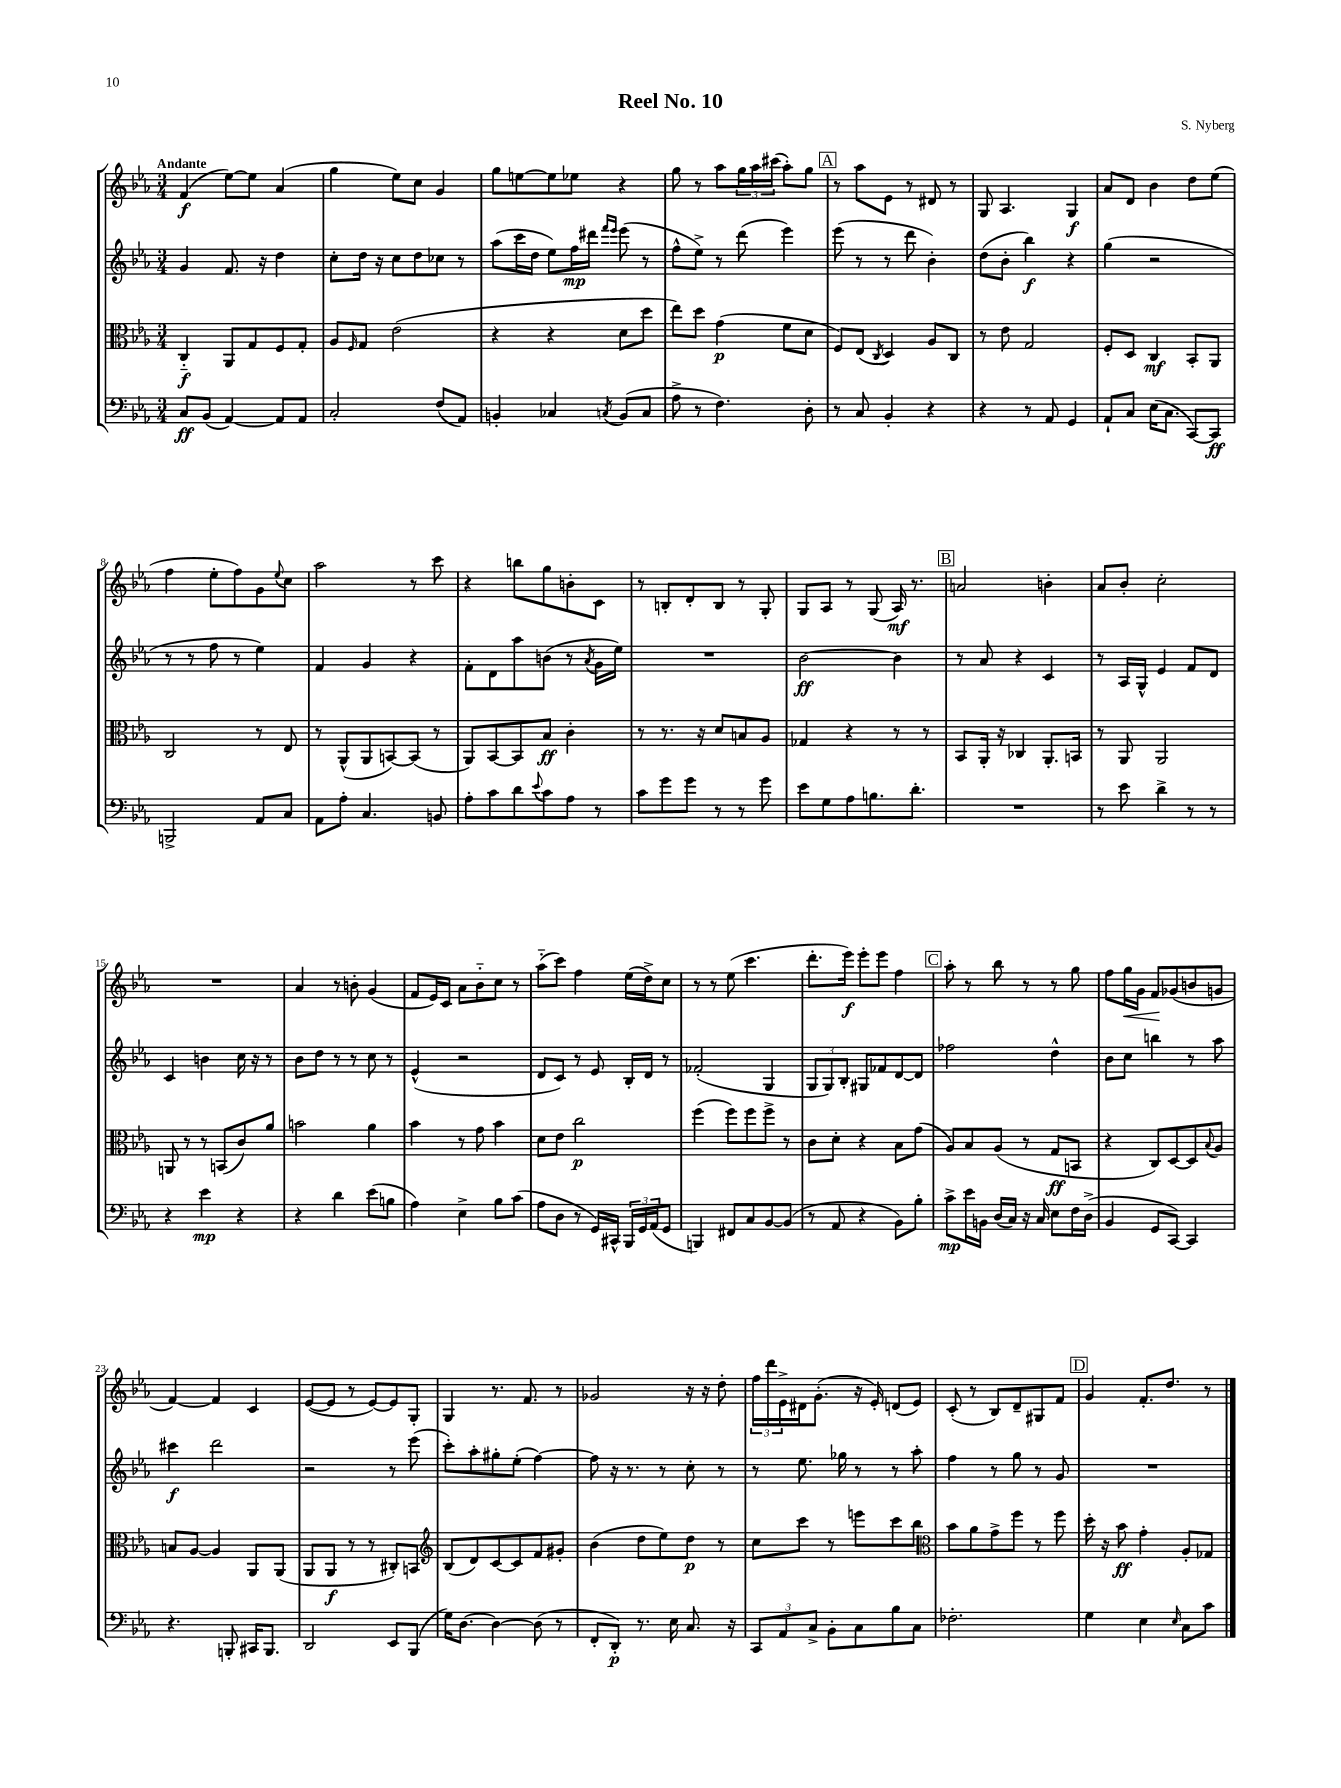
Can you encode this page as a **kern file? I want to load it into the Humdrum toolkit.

**kern	**kern	**kern	**kern
*staff4	*staff3	*staff2	*staff1
*clefF4	*clefC3	*clefG2	*clefG2
*k[b-e-a-]	*k[b-e-a-]	*k[b-e-a-]	*k[b-e-a-]
*M3/4	*M3/4	*M3/4	*M3/4
8C	4C'~	4g	(4f
(8BB-	.	.	.
[4AA-)	8AA-	8.f	[8ee-)
.	8G	.	8ee-]
.	.	16r	.
8AA-]	8F	4dd	(4a-
8AA-	8G'	.	.
=	=	=	=
2C'	8A-	8cc'	4gg
.	16qqF	.	.
.	8G	16dd	.
.	.	16r	.
.	(2e-	8cc	8ee-)
.	.	8dd	8cc
(8F	.	8cc-	4g
8AA-)	.	8r	.
=	=	=	=
4BB'	4r	(8aa-	8gg
.	.	16ccc	[8ee
.	.	16dd	.
4C-	4r	8ee-)	8ee]
.	.	16ff	8ee-
.	.	16ddd#	.
.	.	16qqfff	.
8qC	.	16qqeee-	.
(8BB	8d	(8eee-	4r
8C	8dd	8r	.
=	=	=	=
8A-^	8ee-)	8ff^^	8gg
8r	8dd	8ee-^)	8r
4.F)	(4g	8r	8aa-
.	.	(8ddd	24gg
.	.	.	24aa-
.	.	.	(24ccc#
.	8f	4eee-)	8aa-')
8D'	8d	.	8gg
=	=	=	=
8r	8F)	(8eee-	8r
8C	(8E-	8r	8aa-
.	8qC	.	.
4BB-'	4D)	8r	8e-
.	.	8ddd	8r
4r	8A-	4b-')	8d#
.	8C	.	8r
=	=	=	=
4r	8r	(8dd	8G
.	8e-	8b-'	4.A-
8r	2G	4bb-)	.
8AA-	.	.	.
4GG	.	4r	4G
=	=	=	=
8AA-`	8F'	(4gg	8a-
8C	8D	.	8d
(16E-	4C	2r	4b-
8.C	.	.	.
[8CC)	8BB-'	.	8dd
8CC]	8AA-	.	(8ee-
=	=	=	=
2BBB^	2C	8r	4ff
.	.	8r	.
.	.	8ff	8ee-'
.	.	8r	8ff)
8AA-	8r	4ee-)	8g
.	.	.	8qqee-
8C	8E-	.	8cc
=	=	=	=
8AA-	8r	4f	2aa-
8A-'	(8AA-^^	.	.
4.C	8AA-	4g	.
.	[8BB)	.	.
.	(8BB]	4r	8r
8BB	8r	.	8ccc
=	=	=	=
8A-'	8AA-)	8f'	4r
8c	[8BB-	8d	.
8d	8BB-]	8aa-	8bb
8qqe-	.	.	.
8c	8B-	(8b	8gg
8A-	4c'	8r	8b'
.	.	8qa-	.
8r	.	16g	8c
.	.	16ee-)	.
=	=	=	=
8c	8r	2.r	8r
8g	8.r	.	8B'
8g	.	.	8d'
.	16r	.	.
8r	8d	.	8B
8r	8B	.	8r
8g	8A-	.	8G'
=	=	=	=
8e-	4G-	[2b-	8G
8G	.	.	8A-
8A-	4r	.	8r
8.B	.	.	(8G
.	8r	4b-]	16A-)
8.d'	.	.	8.r
.	8r	.	.
=	=	=	=
2.r	8BB-	8r	2a
.	16AA-'	8a-	.
.	16r	.	.
.	4C-	4r	.
.	8.AA-'	4c	4b'
.	16BB	.	.
=	=	=	=
8r	8r	8r	8a-
8e-	8AA-	16A-	8b-'
.	.	16G^^	.
4d^	2AA-	4e-	2cc'
8r	.	8f	.
8r	.	8d	.
=	=	=	=
4r	8AA	4c	2.r
.	8r	.	.
4e-	8r	4b	.
.	(8BB	.	.
4r	8c)	16cc	.
.	.	16r	.
.	8a-	8r	.
=	=	=	=
4r	2b	8b-	4a-
.	.	8dd	.
4d	.	8r	8r
.	.	8r	8b'
(8e-	4a-	8cc	(4g
8B	.	8r	.
=	=	=	=
4A-)	4b-	(4e-^^	8f
.	.	.	16e-)
.	.	.	16c
4E-^	8r	2r	8a-
.	8g	.	8b-'~
8B-	4b-	.	8cc
(8c	.	.	8r
=	=	=	=
8A-	8d	8d	(8aa-'~
8D	8e-	8c)	8ccc)
8r	2cc	8r	4ff
16GG)	.	8e-	.
16CC#^^	.	.	.
24BBB-	.	16B-'	(16ee-
24GG	.	.	.
.	.	16d	16dd^)
(24AA-	.	.	.
8GG	.	8r	8cc
=	=	=	=
4BBB)	(4ff	(2f-'	8r
.	.	.	8r
8FF#	8ff)	.	(8ee-
8C	8ff	.	4.ccc
[8BB-	8ff^	4G	.
(8BB-]	8r	.	.
=	=	=	=
8r	8c	12G	8.ddd'
.	.	12G)	.
8AA-	8d'	.	.
.	.	12B-'	.
.	.	.	16eee-)
4r	4r	8G#	8eee-'
.	.	8f-	8eee-
8BB-)	8B-	[8d	4ff
8B-'	(8g	8d]	.
=	=	=	=
8c^	8A-)	2ff-	8aa-'
16e-	8B-	.	8r
16BB	.	.	.
(16D	(8A-	.	8bb-
16C)	.	.	.
16r	8r	.	8r
16C	.	.	.
8E-	8G	4dd^^	8r
16F	8BB	.	8gg
(16D^	.	.	.
=	=	=	=
4BB-	4r	8b-	8ff
.	.	8cc	16gg
.	.	.	16g
8GG	8C)	4bb	8f
[8CC)	[8D	.	(8g-
4CC]	8D]	8r	8b
.	8qqB-	.	.
.	8A-	8aa-	8g
=	=	=	=
4.r	8B	4ccc#	[4f)
.	[8A-	.	.
.	4A-]	2ddd	4f]
8BBB'	.	.	.
16CC#	8AA-	.	4c
8.BBB	.	.	.
.	(8AA-	.	.
=	=	=	=
2DD	8AA-	2r	([8e-
.	8AA-	.	8e-]
.	8r	.	8r
.	8r	.	[8e-)
8EE-	8C#')	8r	8e-]
(8BBB-	8BB	(8eee-	8G'
=	=	=	=
*	*clefG2	*	*
16G)	(8B-	8ccc')	4G
[8.D	.	.	.
.	8d)	8aa-'	.
4D_	[8c	8gg#'	8.r
.	8c]	(8ee-'	.
.	.	.	8.f
(8D]	8f	[4ff)	.
8r	8g#'	.	8r
=	=	=	=
8FF'	(4b-	8ff]	2g-
8DD')	.	16r	.
.	.	8.r	.
8.r	8dd	.	.
.	8ee-)	8r	.
16E-	.	.	.
8.C	8dd	8cc'	16r
.	.	.	16r
.	8r	8r	8dd'
16r	.	.	.
=	=	=	=
12CC	8cc	8r	24ff
.	.	.	24ddd
12AA-	.	.	24e-^
.	8ccc	8.ee-	16d#
12C^	.	.	.
.	.	.	(8.g'
8BB-'	8r	.	.
.	.	16gg-	.
8C	8eee	8r	16r
.	.	.	16e-')
8B-	8ccc	8r	(8d
8C	8bb-	8aa-'	8e-)
=	=	=	=
*	*clefC3	*	*
2.F-'	8b-	4ff	(8c'
.	8a-	.	8r
.	8g^	8r	8B-)
.	8ff	8gg	8d~
.	8r	8r	8G#
.	8ff	8g	8f
=	=	=	=
4G	16dd'	2.r	4g
.	16r	.	.
.	8b-	.	.
4E-	4g'	.	8.f'
.	.	.	8.dd
16qqE-	.	.	.
8C	8A-'	.	.
8c	8G-	.	8r
==	==	==	==
*-	*-	*-	*-
